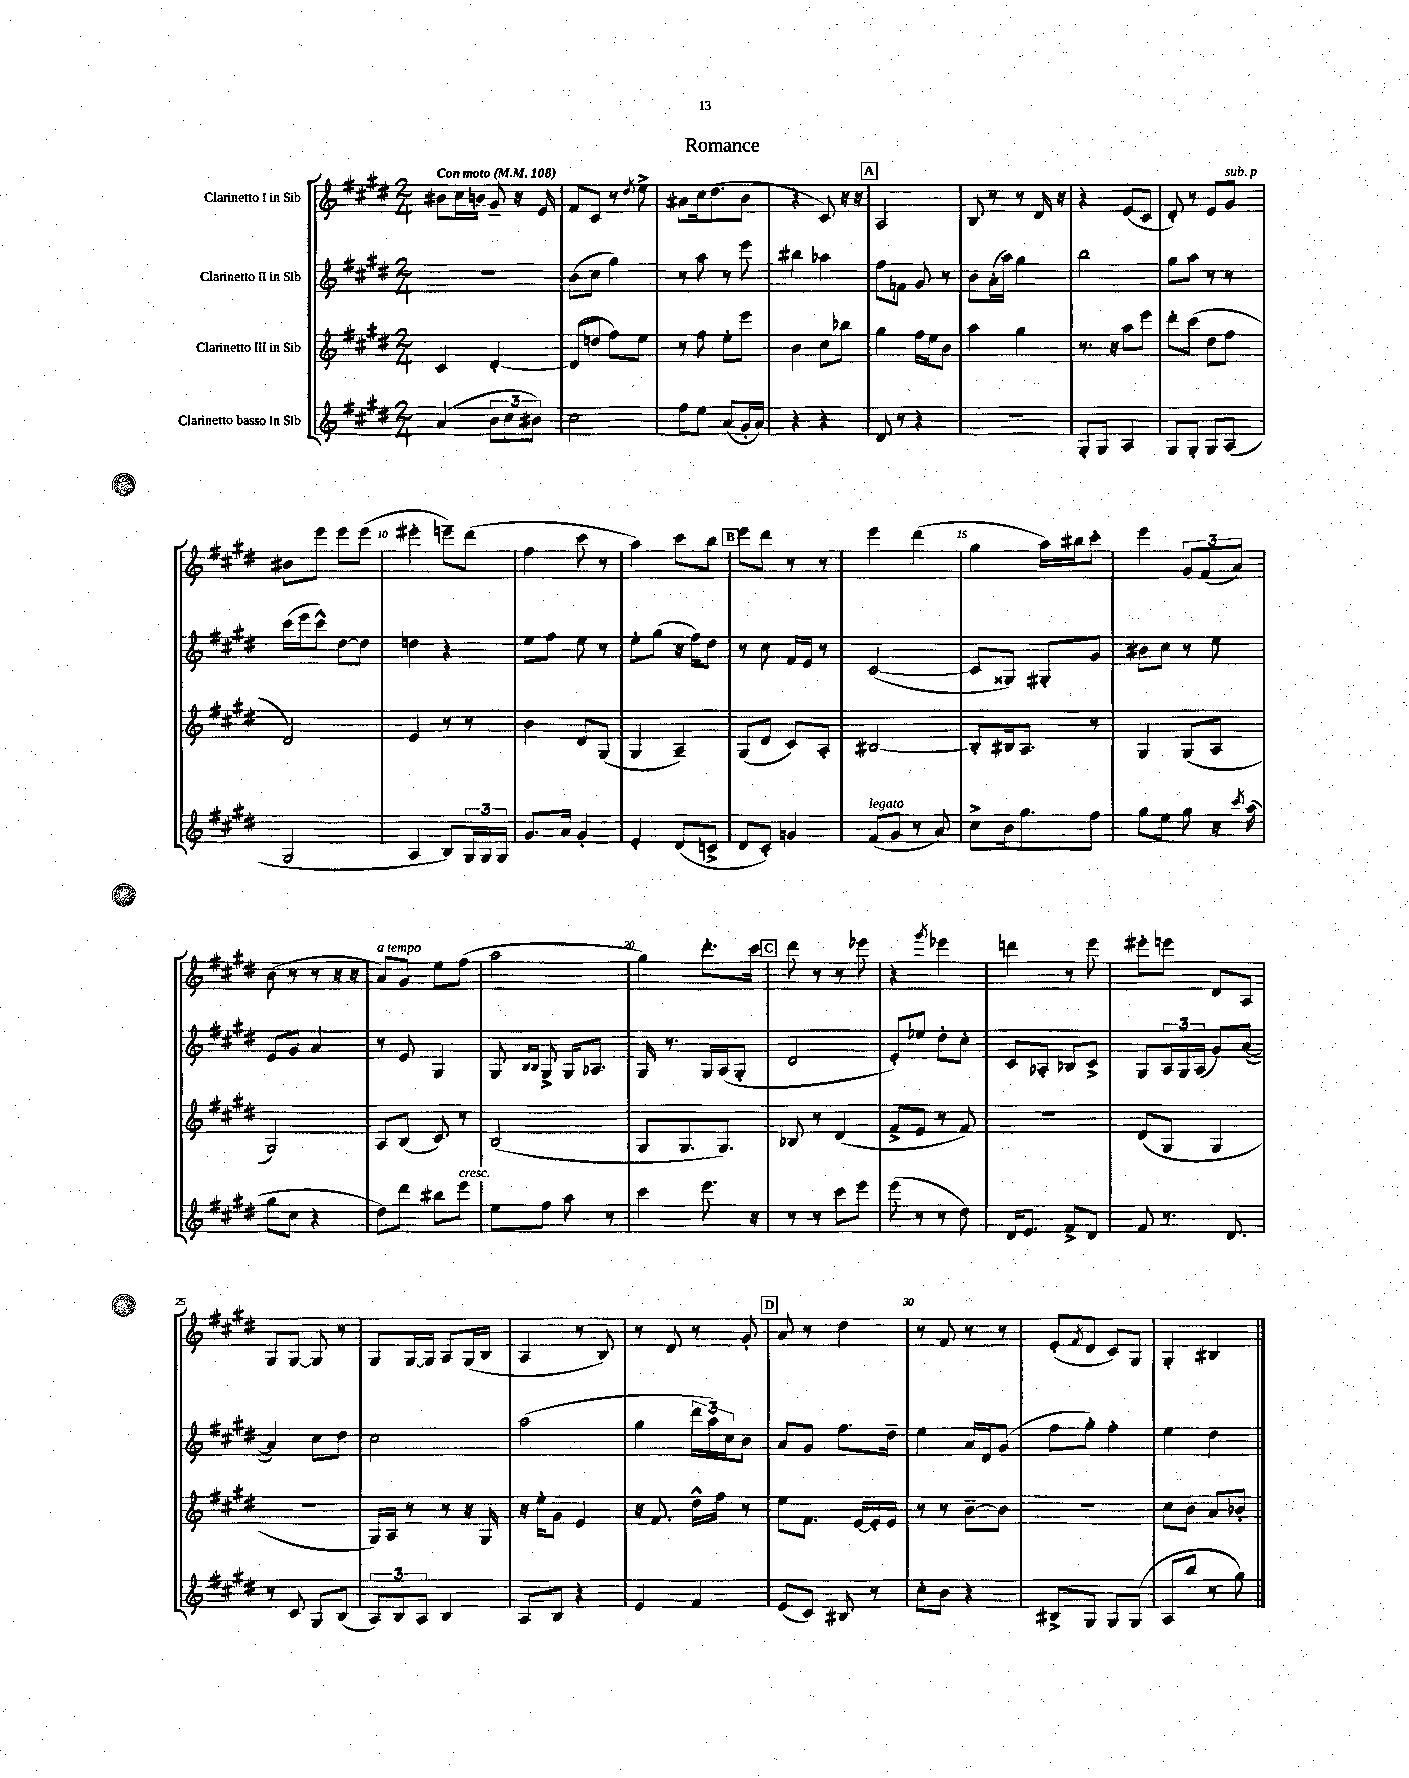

**kern	**kern	**kern	**kern
*part4	*part3	*part2	*part1
*staff4	*staff3	*staff2	*staff1
*I"Clarinetto basso in Sib	*I"Clarinetto III in Sib	*I"Clarinetto II in Sib	*I"Clarinetto I in Sib
*clefG2	*clefG2	*clefG2	*clefG2
*k[f#c#g#d#]	*k[f#c#g#d#]	*k[f#c#g#d#]	*k[f#c#g#d#]
*M2/4	*M2/4	*M2/4	*M2/4
*MM108	*MM108	*MM108	*MM108
=1	=1	=1	=1
!	!	!	!LO:TX:a:B:t=Con moto
(4a/	4c#/	2r	8b#X\L
.	.	.	16cc#\L
.	.	.	16bn\JJ
12b\L	[4d#'/	.	8g#~/
12cc#\	.	.	.
.	.	.	16r
12b#X\J)	.	.	.
.	.	.	16e/
=2	=2	=2	=2
2cc#\	(8d#/L]	(8b\L	8f#/L
.	8ddn/J	8cc#\J	8c#/J
.	8ff#\L)	4gg#\)	8r
.	.	.	8qdd#/
.	8ee\J	.	8ee^\
=3	=3	=3	=3
8ff#\L	8r	8r	8a#X\L
8ee\J	8ff#\	8aa\	16cc#\k
.	.	.	(8.dd#\
(8a/L	8ee'\L	8r	.
16g#'/L	8eee\J	8eee\	8b\J
16a/JJ)	.	.	.
=4	=4	=4	=4
4r	4b\	4bb#X\	4r
4r	8cc#\L	4aa-X\	8c#/)
.	8bb-X\J	.	16r
.	.	.	16r
!!LO:REH:place=s1:t=A
=5	=5	=5	=5
8d#/	4gg#\	8ff#\L	2A/
8r	.	8fn\J	.
4r	16ff#\LL	8g#/	.
.	16ee\J	.	.
.	8b\J	8r	.
=6	=6	=6	=6
2r	4aa\	8b\L	8B/
.	.	(16a'\L	8r
.	.	16aa\JJ)	.
.	4gg#\	4gg#\	8r
.	.	.	16d#/
.	.	.	16r
=7	=7	=7	=7
8G#'/L	8.r	2bb\	4r
8G#/J	.	.	.
.	16r	.	.
4A/	8aa\L	.	(8e/L
.	8eee\J	.	8c#/J
=8	=8	=8	=8
8G#/L	8ddd#'\L	8gg#\L	8d#'/)
8G#'/J	(8ccc#\J	8aa\J	8r
8G#/L	8dd#\L	8r	8e/L
!	!	!	!LO:TX:a:i:t=sub. p
(8A/J	8ff#\J	8r	8g#/J
!!LO:LB:g=z
=9	=9	=9	=9
2G#/	2d#/)	(16ccc#\LL	8b#X\L
.	.	16eee\J	.
.	.	8ccc#^^\J)	8eee\J
.	.	[8dd#\L	8eee\L
.	.	8dd#\J]	(8eee\J
=10	=10	=10	=10
4A/	4e/	4ddn\	4eee#X'\
8B/L)	8r	4r	8eeen~\L)
24G#/L	8r	.	(8ddd#\J
24G#/	.	.	.
24G#/JJ	.	.	.
=11	=11	=11	=11
8.g#/L	4b\	8ee\L	4ff#\
.	.	8ff#\J	.
16a/Jk	.	.	.
4g#'/	8d#/L	8ee\	8ccc#\
.	(8G#/J	8r	8r
=12	=12	=12	=12
4e'/	4G#/	8ee'\L	4aa\)
.	.	(8gg#\J	.
(8d#/L	4A~/)	16r	8ccc#\L
.	.	16ff#\KL)	.
8cn^/J	.	8dd#\J	8bb\J
!!LO:REH:place=s1:t=B
=13	=13	=13	=13
8d#/L	(8G#/L	8r	8eee\L
8c#'/J)	8d#/J	8cc#\	8ddd#\J
4gn/	8c#/L)	16f#/LL	8r
.	.	16e/JJ	.
.	8A'/J	8r	8r
=14	=14	=14	=14
!LO:TX:a:i:t=legato	!	!	!
(8f#/L	[2B#X/	([2c#/	4eee\
8g#/J	.	.	.
8r	.	.	(4ddd#\
8a/)	.	.	.
=15	=15	=15	=15
8cc#^\L	8B#'/L]	8c#/L]	4gg#\
16b\k	16B#X/k	8G##X/J)	.
8.gg#\	8.A/J	.	.
.	.	8G#X'/L	16aa\LL)
.	.	.	16bb#X\J
8ff#\J	8r	8g#/J	8ccc#'\J
=16	=16	=16	=16
8gg#\L	4G#/	8b#X\L	4eee\
8ee\J	.	8cc#\J	.
8gg#\	(8G#/L	8r	12g#/L
.	.	.	(12f#/
16r	8A/J	8ee\	.
.	.	.	12a/J)
8qccc#/	.	.	.
(16aa\	.	.	.
!!LO:LB:g=z
=17	=17	=17	=17
8gg#\L	2G#/)	8e/L	(8b\
8cc#\J	.	8g#/J	8r
4r	.	4a/	8r
.	.	.	16r
.	.	.	16r
=18	=18	=18	=18
!	!	!	!LO:TX:a:i:t=a tempo
8dd#\L)	8A/L	8r	8a/L)
8ddd#\J	(8B/J	8e/	8g#/J
8bb#X\L	8c#/)	4G#/	8ee\L
!LO:TX:a:i:t=cresc.	!	!	!
8eee\J	8r	.	(8ff#\J
=19	=19	=19	=19
8ee\L	(2B/	8G#/	2aa\
.	.	16qqB/LL	.
.	.	16qqB/JJ	.
8ff#\J	.	8G#^/	.
8aa\	.	16G#/KL	.
.	.	8.A-X/J	.
8r	.	.	.
=20	=20	=20	=20
4ccc#\	8G#/L	16G#/	4gg#\)
.	.	8.r	.
.	8.G#/	.	.
8.eee\	.	16G#/LL	8.ddd#'\L
.	8.G#/J)	(16A/J	.
.	.	8G#'/J	.
16r	.	.	16ccc#\Jk
!!LO:REH:place=s1:t=C
=21	=21	=21	=21
8r	8B-X/	2d#/	8ddd#\
8r	8r	.	8r
8ccc#\L	(4d#/	.	8r
8eee\J	.	.	8eee-X\
=22	=22	=22	=22
(8eee\	8f#^/L	8e'/L)	4r
8r	8e/J	8ee-X/J	.
.	.	.	8qggg#/
8r	8r	8dd#'\L	4eee-X\
8dd#\)	8f#/)	8cc#'\J	.
=23	=23	=23	=23
16d#/KL	2r	8c#/L	4dddn\
8.e/J	.	.	.
.	.	8A-X'/J	.
8f#^/L	.	8B-X/L	8r
8d#/J	.	8c#^/J	8eee\
=24	=24	=24	=24
8f#/	(8d#/L	8G#/L	8eee#X'\L
8.r	8G#/J	24A/L	8eeen\J
.	.	24G#/	.
.	.	(24A/JJ	.
.	4G#/	8g#/L)	8d#/L
8.d#/	.	.	.
.	.	([8a/J	8A/J
!!LO:LB:g=z
=25	=25	=25	=25
8r	2r	4a/])	8G#/L
8c#/	.	.	[8G#/J
8G#/L	.	8cc#\L	8G#/]
(8B/J	.	8dd#\J	8r
=26	=26	=26	=26
12A/L)	16G#/LL)	2cc#\	8G#/L
.	16A/JJ	.	.
12B/	.	.	.
.	8r	.	[16G#/L
12A/J	.	.	.
.	.	.	16G#/JJ]
4B/	8r	.	8A/L
.	16r	.	(16G#/L
.	16G#/	.	16B/JJ
=27	=27	=27	=27
8A/L	16r	(2aa\	4A/
.	16ee'\KL	.	.
8B/J	8g#\J	.	.
4r	4e/	.	8r
.	.	.	8B/)
=28	=28	=28	=28
4e/	16r	4gg#\	8r
.	8.f#/	.	.
.	.	.	8d#/
4f#/	16dd#^^\LL	24ddd#\LL	8r
.	.	24aa\)	.
.	16ff#\JJ	.	.
.	.	24cc#\J	.
.	8r	8b\J	8g#'/
!!LO:REH:place=s1:t=D
=29	=29	=29	=29
(8e/L	8ee\L	8a/L	8a/
8c#/J)	8.f#\J	8g#/J	8r
8B#X/	.	8.ff#\L	4dd#\
.	[16e/LL	.	.
8r	16e'/]	.	.
.	16e/JJ	16dd#~\Jk	.
=30	=30	=30	=30
8cc#'\L	8r	4ee\	8r
8b\J	8r	.	8f#/
4r	[8b~\L	16a/LL	8r
.	.	16d#/J	.
.	8b\J]	(8g#/J	8r
=31	=31	=31	=31
8B#X^/L	2r	8ff#\L	(8e'/L
.	.	.	8qf#/
8G#/J	.	8gg#'\J)	8d#/J
8G#/L	.	4ff#'\	8c#/L)
(8G#/J	.	.	8G#/J
=32	=32	=32	=32
8A/L	8cc#\L	4ee\	4G#'/
8bb/J	8b\J	.	.
8r	8a/L	4dd#\	4B#X/
8gg#\)	8b-X'/J	.	.
==	==	==	==
*-	*-	*-	*-
